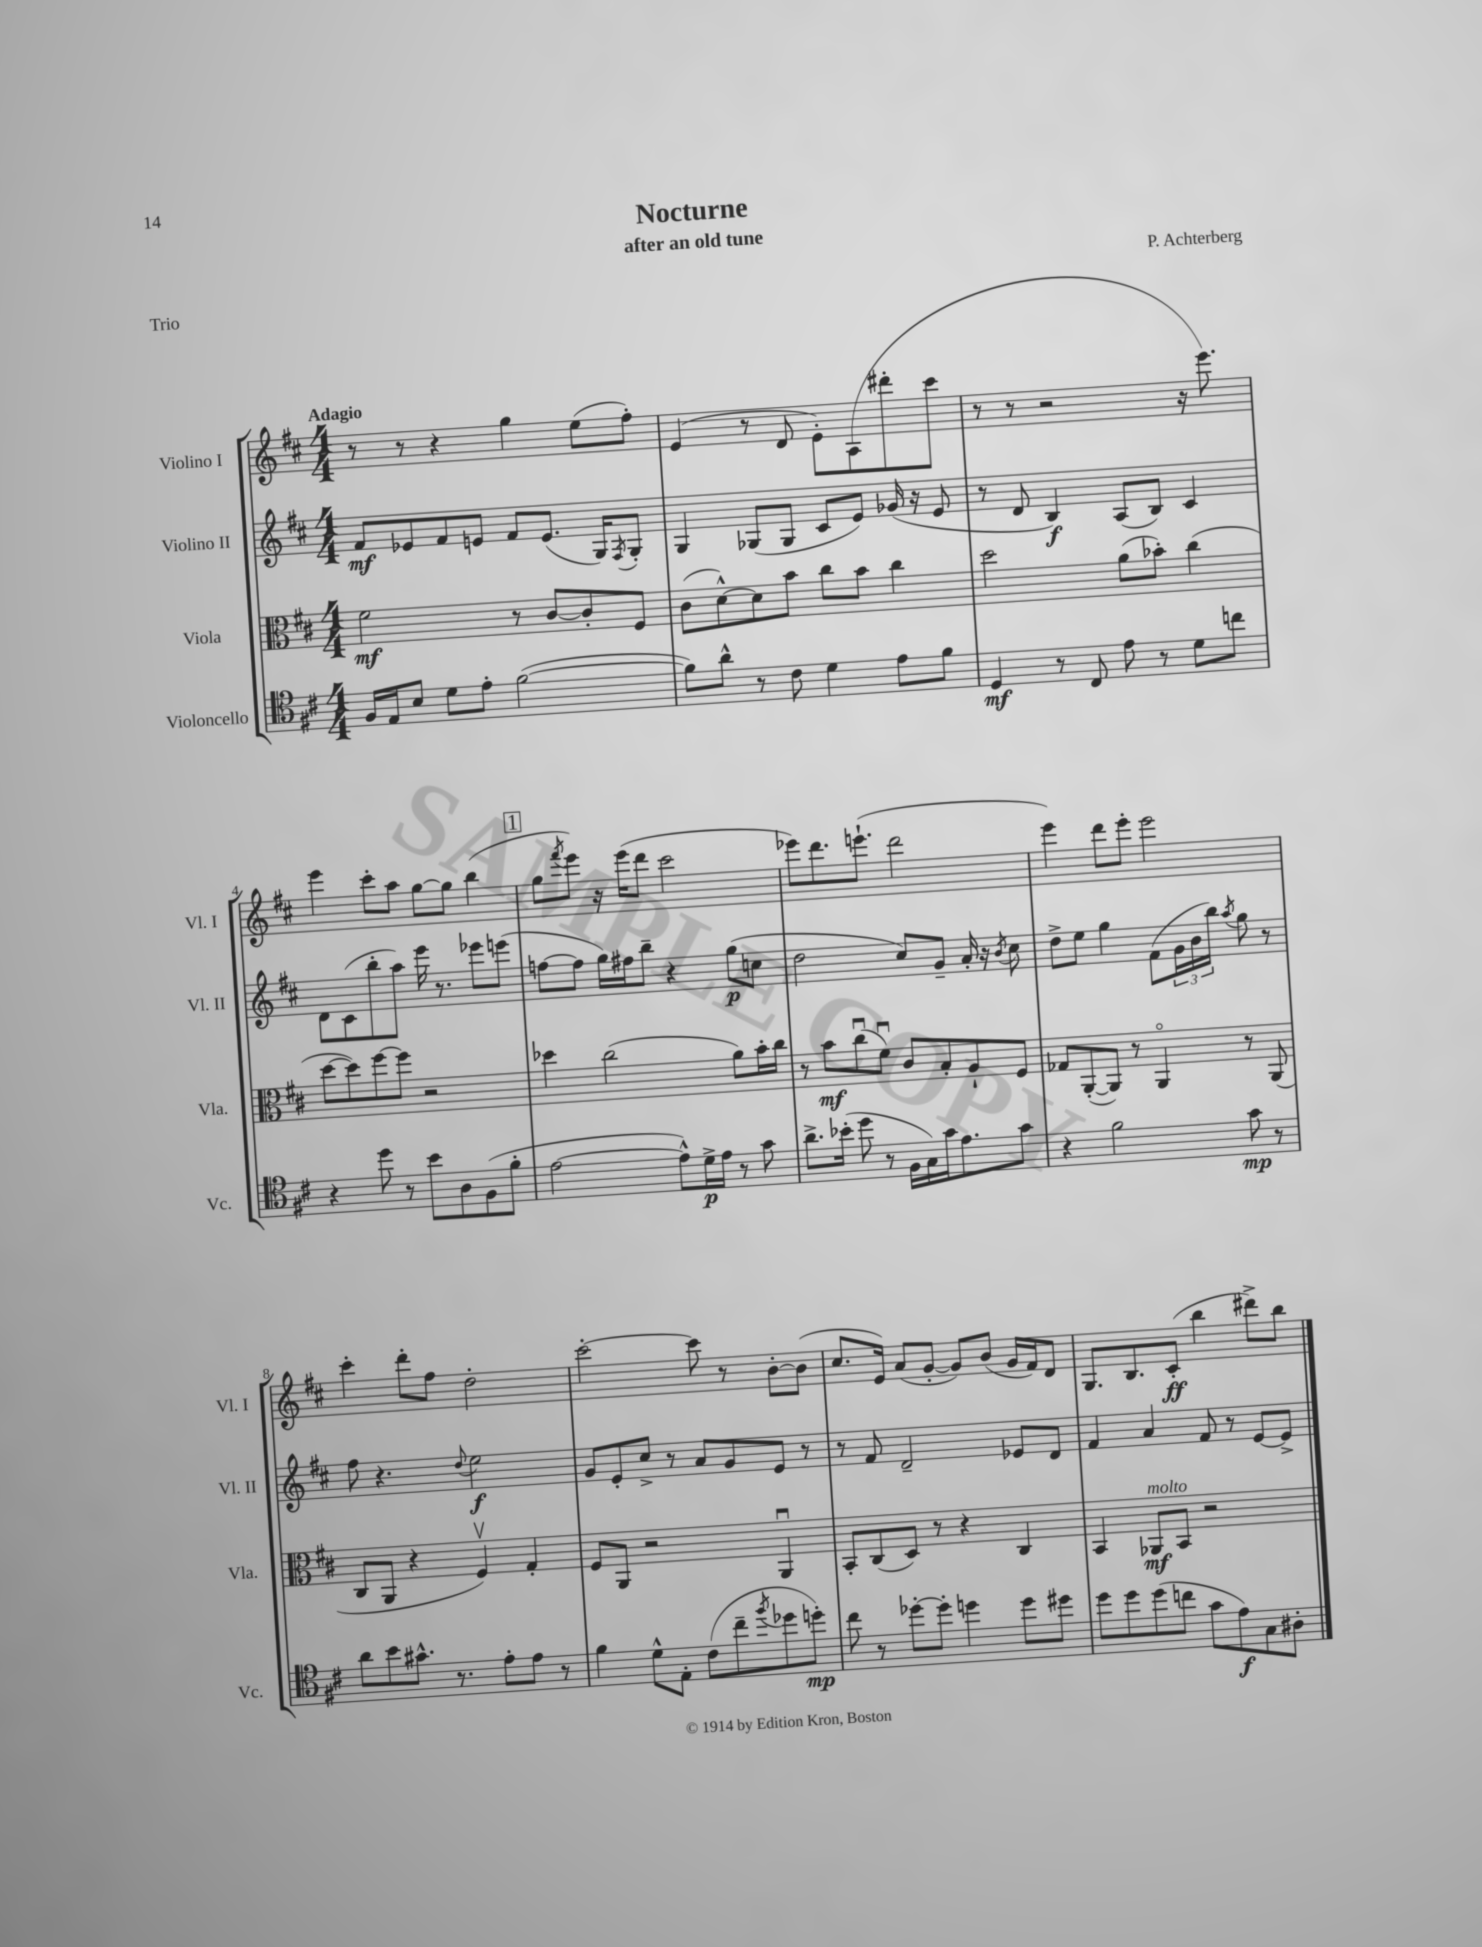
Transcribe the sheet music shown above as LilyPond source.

\header { title = "Nocturne" composer = "P. Achterberg" subtitle = "after an old tune" piece = "Trio" }
<<
\new StaffGroup <<
\new Staff = "s0" \with { instrumentName = "Violino I" shortInstrumentName = "Vl. I" } {
    \clef treble \key d \major \numericTimeSignature \time 4/4 \tempo "Adagio"
    r8 r8 r4 g''4 e''8( fis''8-.) |
    e'4( r8 d'8 e'8-.) a8( dis'''8-. cis'''8 |
    r8 r8 r2 r16 e'''8.) |
    e'''4 cis'''8-. a''8 g''8~ g''8 b''4( |
    \mark \markup { \box "1" } g''8 \acciaccatura { fis'''8 } e'''8) r16 e'''16( d'''8 cis'''2 |
    ees'''8) d'''8. e'''8.-!( d'''2 |
    e'''4) d'''8 e'''8-. e'''2 |
    cis'''4-. d'''8-. fis''8 d''2-. |
    cis'''2~-. cis'''8 r8 b'8~-. b'8( |
    cis''8. e'16) a'8( g'8~-. g'8) b'8( g'16 fis'16) d'8 |
    g8. b8. cis'8-.\ff( b''4 dis'''8->) b''8 \bar "|." |
}
\new Staff = "s1" \with { instrumentName = "Violino II" shortInstrumentName = "Vl. II" } {
    \clef treble \key d \major \numericTimeSignature \time 4/4
    fis'8\mf ees'8 fis'8 e'8 fis'8 e'8.( g16) \acciaccatura { fis8 } g8-. |
    g4 ges8( ges8 cis'8 e'8) ges'16( r16 e'8 |
    r8 d'8 b4\f) a8( b8) cis'4 |
    d'8 cis'8( b''8-. a''8) e'''16 r8. ees'''8 e'''8( |
    \mark \markup { \box "1" } f''8~ f''8 g''16) fis''16 b''8-- r4 g''8\p( c''8 |
    d''2 cis''8) g'8-- a'16-. r16 \acciaccatura { b'8 } cis''8 |
    d''8-> e''8 g''4 fis'8( \tuplet 3/2 { g'16 b'16 b''16) } \acciaccatura { a''8 } g''8 r8 |
    fis''8 r4. \appoggiatura { d''8 } e''2\f |
    g'8 e'8-. cis''8-> r8 a'8 g'8 e'8 r8 |
    r8 fis'8 d'2-- ees'8 d'8 |
    fis'4 a'4 fis'8 r8 e'8~ e'8-> \bar "|." |
}
\new Staff = "s2" \with { instrumentName = "Viola" shortInstrumentName = "Vla." } {
    \clef alto \key d \major \numericTimeSignature \time 4/4
    fis'2\mf r8 cis'8~ cis'8-. fis8 |
    cis'8( d'8~-^) d'8 b'8 cis''8 b'8 cis''4 |
    d''2 a'8( bes'8-.) cis''4( |
    d''8~ d''8) fis''8~ fis''8 r2 |
    \mark \markup { \box "1" } des''4 cis''2( a'8) b'16-. cis''16 |
    r8 b'8\mf cis''8\downbow( fis'8\downbow) cis'8 b8-. a8-! fis8 |
    ges8 a,8~-.( a,8) r8 a,4\flageolet r8 a,8( |
    cis8 a,8 r4 fis4\upbow) g4-. |
    fis8 a,8 r2 a,4\downbow |
    b,8-. cis8( d8) r8 r4 cis4 |
    b,4 aes,8\mf^\markup { \italic "molto" } b,8 r2 \bar "|." |
}
\new Staff = "s3" \with { instrumentName = "Violoncello" shortInstrumentName = "Vc." } {
    \clef tenor \key d \major \numericTimeSignature \time 4/4
    fis16 e16 b8 d'8 e'8-. fis'2~( |
    fis'8) a'8-^ r8 cis'8 d'4 e'8 fis'8 |
    d4\mf r8 cis8 e'8 r8 d'8 c''8 |
    r4 d''8 r8 b'8 a8 fis8( fis'8-. |
    \mark \markup { \box "1" } e'2~ e'8-^) d'16->\p e'16 r8 g'8 |
    a'8.-> bes'16-.( d''8 r8 fis16 g16) g'16 e'8. g'8 |
    r4 fis'2 g'8\mp r8 |
    a'8 b'8 gis'8.-^ r8. e'8-. e'8 r8 |
    fis'4 d'8-^ e8-. cis'8( cis''8-- \acciaccatura { fis''8 } des''8 d''8-.\mp) |
    cis''8 r8 des''8~-. des''8-. d''4 d''8 dis''8 |
    d''8 d''8 d''8( c''8 g'8 e'8\f) g8 ais8-. \bar "|." |
}
>>
>>
